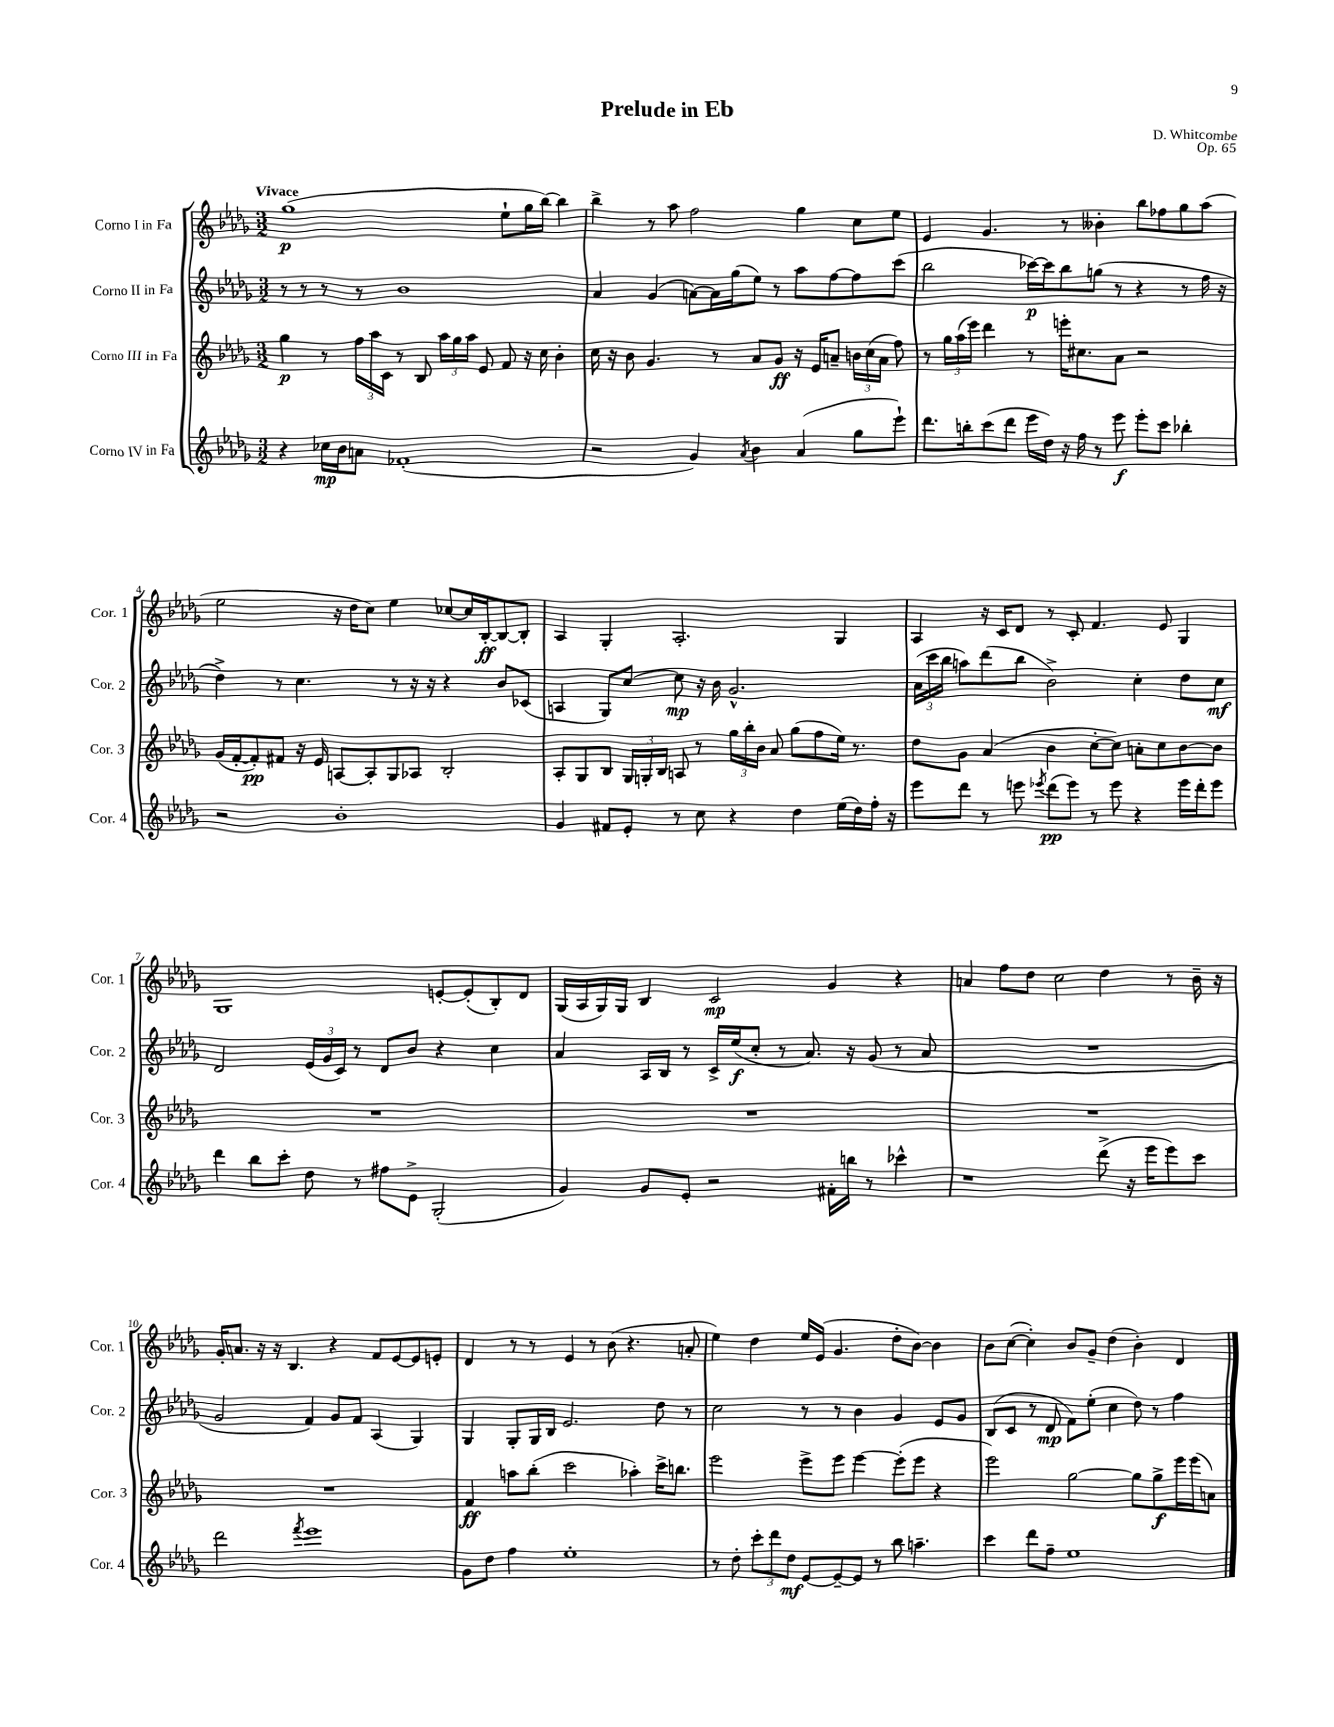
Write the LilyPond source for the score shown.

\header { title = "Prelude in Eb" composer = "D. Whitcombe" opus = "Op. 65" }
<<
\new StaffGroup <<
\new Staff = "s0" \with { instrumentName = "Corno I in Fa" shortInstrumentName = "Cor. 1" } {
    \clef treble \key des \major \numericTimeSignature \time 3/2 \tempo "Vivace"
    \autoBeamOff ges''1\p( ees''8[-! ges''16 bes''16]~) bes''4 |
    bes''4-> r8 aes''8 f''2 ges''4 c''8[ ees''8] |
    ees'4 ges'4. r8 beses'4-. bes''8[ fes''8 ges''8 aes''8]( |
    ees''2 r16 des''16[ c''8]) ees''4 ces''8[~ ces''16 bes16~-.\ff bes8~ bes8]-. |
    aes4 ges4-. aes2.-. ges4 |
    aes4 r16 c'16[ des'8] r8 c'8-. f'4. ees'8 ges4 |
    ges1 e'8[~-. e'8-.( bes8-.) des'8] |
    ges16[( aes16 ges16) ges16] bes4 c'2\mp ges'4 r4 |
    a'4 f''8[ des''8] c''2 des''4 r8 bes'16-- r16 |
    ges'16[-. a'8.] r16 r16 bes4. r4 f'8[ ees'8~ ees'8 e'8]-. |
    des'4 r8 r8 ees'4 r8 bes'8( r4. a'8-. |
    ees''4) des''4 ees''16[ ees'16]( ges'4. des''8[-. bes'8]~) bes'4 |
    bes'8[ c''8]~( c''4-.) bes'8[ ges'8]-- des''4( bes'4-.) des'4 \bar "|." |
}
\new Staff = "s1" \with { instrumentName = "Corno II in Fa" shortInstrumentName = "Cor. 2" } {
    \clef treble \key des \major \numericTimeSignature \time 3/2
    \autoBeamOff r8 r8 r8 r8 bes'1 |
    aes'4 ges'4( a'8[~) a'16 ges''16( ees''8]) r8 aes''8[ f''8~ f''8 c'''8]( |
    bes''2 ces'''16[~\p) ces'''16 bes''8 g''8]( r8 r4 r8 f''16 r16 |
    des''4->) r8 c''4. r8 r16 r16 r4 bes'8[ ces'8]( |
    a4 ges8[) c''8]~ c''8\mp r16 bes'16 ges'2.-^ |
    \tuplet 3/2 { aes'16[( c'''16 bes''16] } a''8[) des'''8( bes''8] bes'2->) c''4-. des''8[ c''8]\mf |
    des'2 \tuplet 3/2 { ees'16[( ges'16 c'16]) } r8 des'8[ bes'8] r4 c''4 |
    aes'4 aes16[ bes16] r8 c'16[-> ees''16\f( c''8]-. r8 aes'8.) r16 ges'8( r8 aes'8 |
    R1. |
    ges'2 f'4) ges'8[ f'8] aes4( ges4) |
    ges4 ges8[-. ges16 bes16] ees'2. des''8 r8 |
    c''2 r8 r8 bes'4 ges'4 ees'8[ ges'8] |
    bes8[( c'8] r8 des'8\mp f'8[) ees''8]-.( c''4 des''8) r8 f''4 \bar "|." |
}
\new Staff = "s2" \with { instrumentName = "Corno III in Fa" shortInstrumentName = "Cor. 3" } {
    \clef treble \key des \major \numericTimeSignature \time 3/2
    \autoBeamOff ges''4\p r8 \tuplet 3/2 { f''16[ aes''16 c'16] } r8 bes8 \tuplet 3/2 { aes''16[ ges''16 aes''16] } ees'8 f'8 r16 c''16 bes'4-. |
    c''16 r16 bes'8 ges'4. r8 aes'8[ ges'8]\ff r16 ees'16[ a'8]-- \tuplet 3/2 { b'16[ c''16( a'16] } f''8) |
    r8 \tuplet 3/2 { ges''16[ aes''16( ees'''16]) } des'''4 r8 e'''16[-. cis''8. aes'8] r2 |
    ges'16[( f'16~-. f'8-.\pp) fis'8] r16 ees'16 a8[~ a8-. ges8 aes8] bes2-. |
    aes8[-. ges8 bes8] \tuplet 3/2 { ges16[ g16-. bes16] } a8 r8 \tuplet 3/2 { ges''16[ bes''16-. bes'16] } aes'8 ges''8[( f''8 ees''16]) r8. |
    des''8[ ges'8] aes'4( bes'4 c''8[~-. c''8]) a'8[-. c''8 bes'8~ bes'8] |
    R1. |
    R1. |
    R1. |
    R1. |
    f'4\ff a''8[ bes''8]-.( c'''2 aes''4-.) c'''16[-> b''8.] |
    ees'''2 ees'''8[-> ees'''8] ees'''4~ ees'''8[-.( ees'''8] r4 |
    ees'''2) ges''2~ ges''8[ ges''8->\f ees'''16 ees'''16( a'8]) \bar "|." |
}
\new Staff = "s3" \with { instrumentName = "Corno IV in Fa" shortInstrumentName = "Cor. 4" } {
    \clef treble \key des \major \numericTimeSignature \time 3/2
    \autoBeamOff r4 ces''16[\mp bes'16 a'8] fes'1-.( |
    r2 ges'4) \acciaccatura { aes'8 } bes'4 aes'4( ges''8[ ees'''8]-!) |
    des'''8.[ b''16-. c'''8( des'''8] ees'''16[ des''16]) r16 f''16 r8 ees'''8\f ees'''8[-. c'''8] bes''4-. |
    r2 bes'1-. |
    ges'4 fis'8[ ees'8]-. r8 c''8 r4 des''4 ees''16[( des''16) f''16]-. r16 |
    ees'''8[ des'''8] r8 e'''8 \acciaccatura { ees'''8 } des'''8[\pp( ees'''8]) r8 ees'''8 r4 ees'''16[ des'''16-. ees'''8] |
    des'''4 bes''8[ c'''8]-. des''8 r8 fis''8[ ees'8]-> ges2-.( |
    ges'4) ges'8[ ees'8]-. r2 fis'16[-. b''16] r8 ces'''4-^ |
    r1 des'''8->( r16 ees'''16[ ees'''8) c'''8] |
    des'''2 \acciaccatura { f'''8 } ees'''1 |
    ges'8[ des''8] f''4 ees''1-. |
    r8 des''8-. \tuplet 3/2 { c'''8[-. des'''8 des''8]\mf } ees'8[~ ees'8~-- ees'8] r8 bes''8 a''4.-- |
    c'''4 des'''8[ f''8]-- ees''1 \bar "|." |
}
>>
>>
